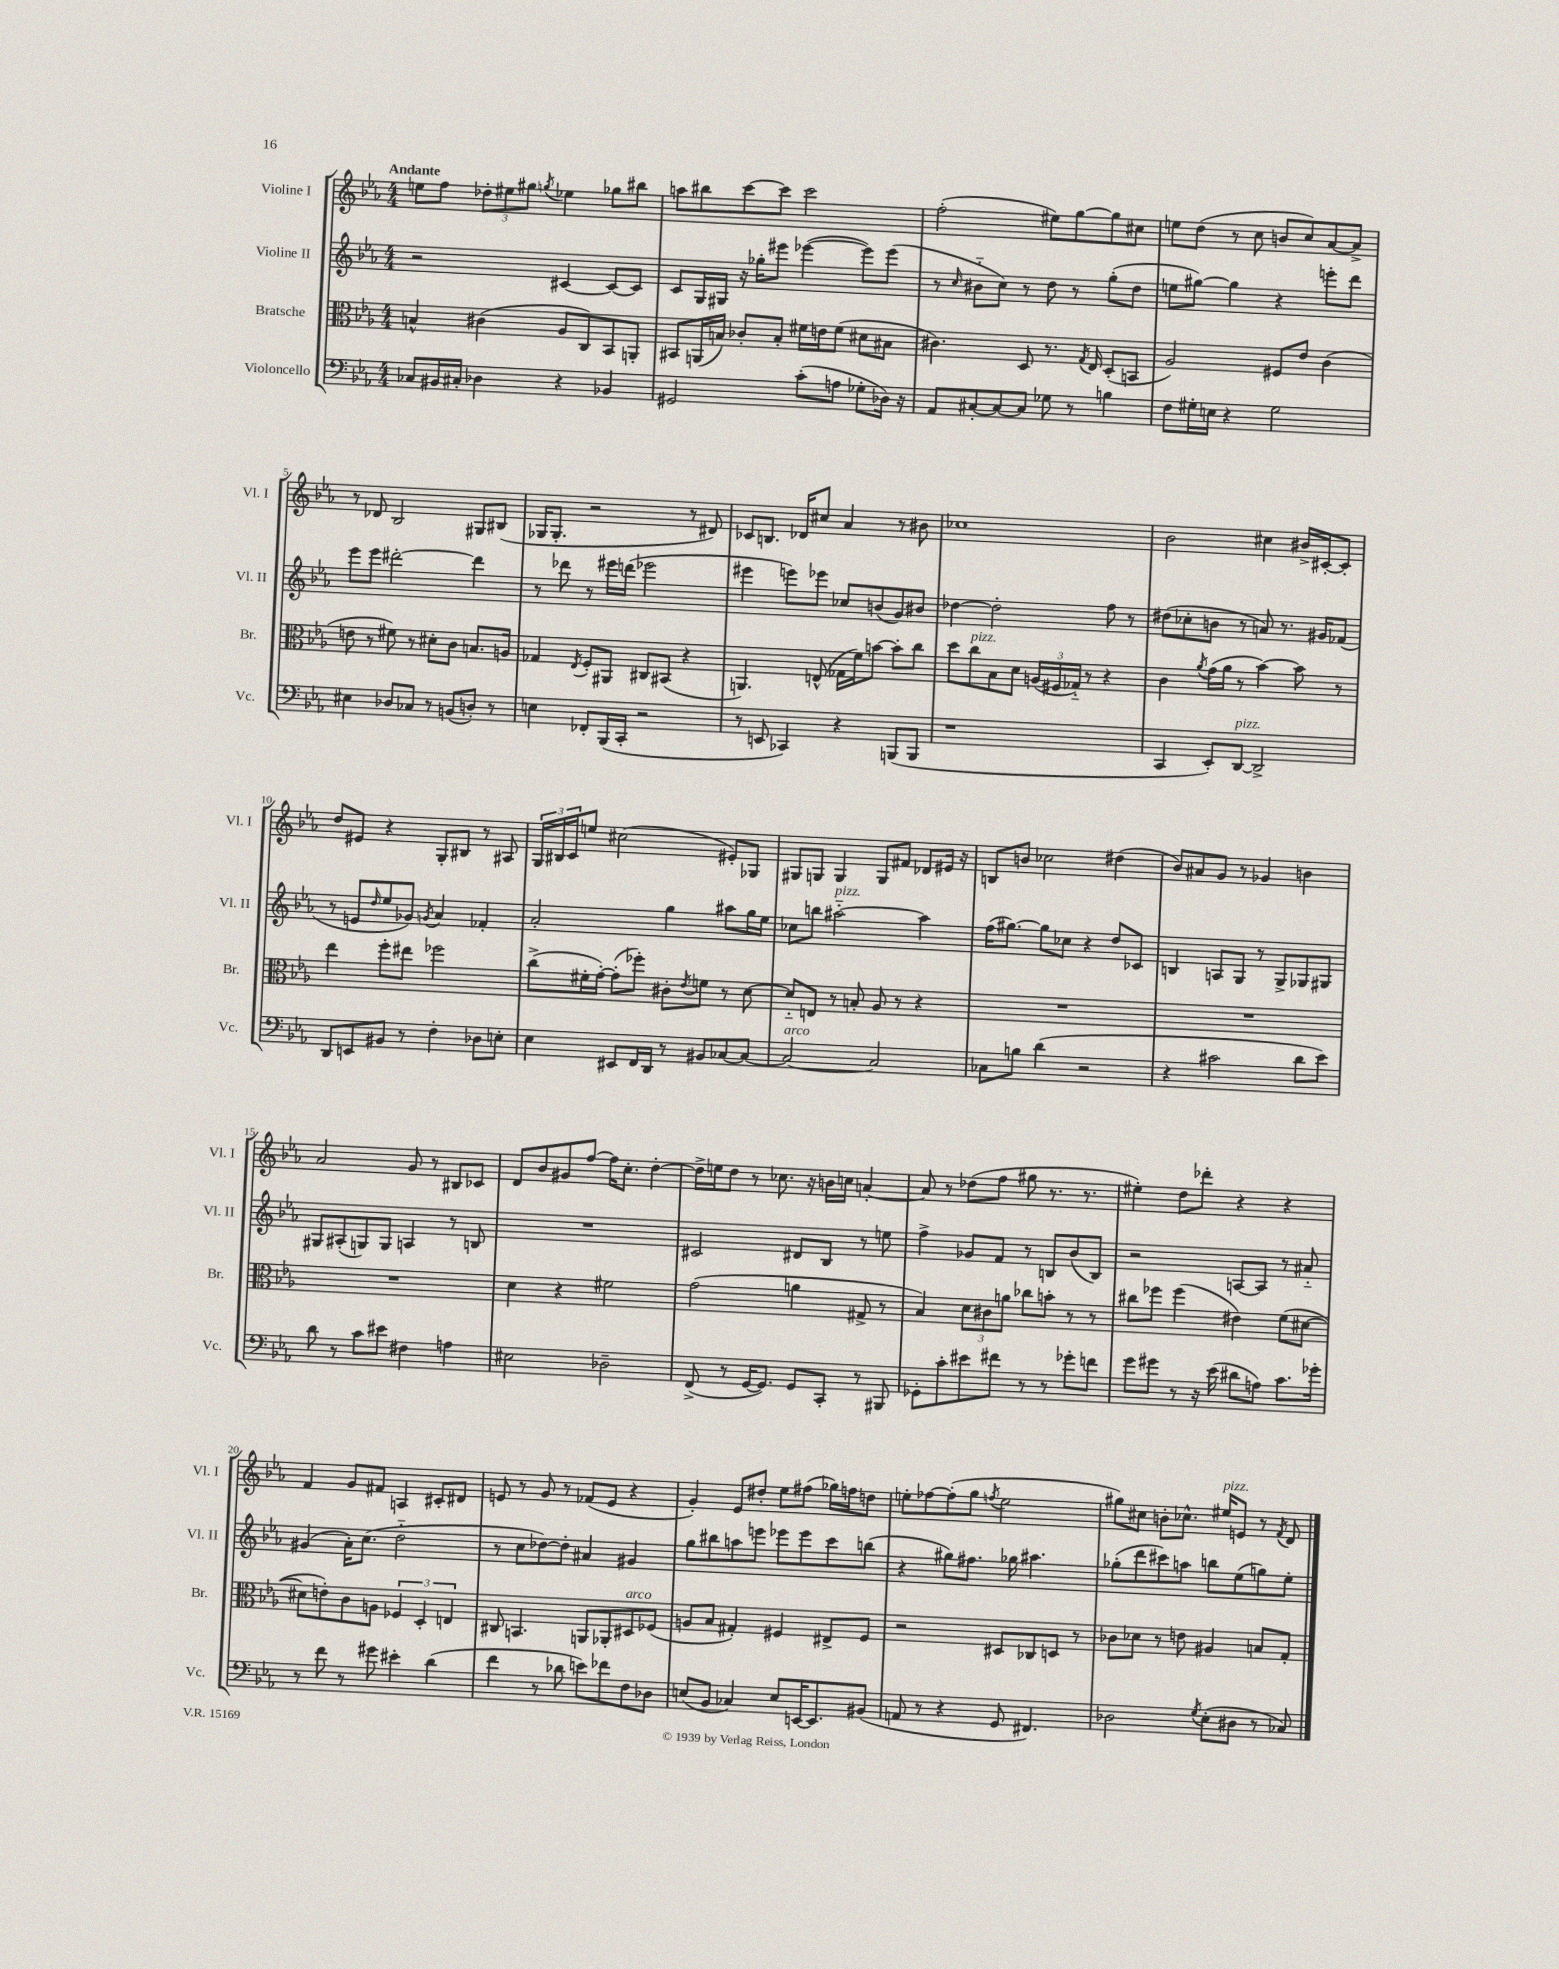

**kern	**kern	**kern	**kern
*staff4	*staff3	*staff2	*staff1
*clefF4	*clefC3	*clefG2	*clefG2
*k[b-e-a-]	*k[b-e-a-]	*k[b-e-a-]	*k[b-e-a-]
*M4/4	*M4/4	*M4/4	*M4/4
8C-/L	4B^^/	2r	8ee\L
16BB#/L	.	.	8ff\J
16C#'/JJ	.	.	.
4D-\	(4c#\	.	12dd-'\L
.	.	.	12ee#\
.	.	.	12gg#\J
.	.	.	8qgg/
4r	8A-/L	[4c#/	4ee-\
.	8C/)	.	.
4BB-/	8BB-/	8c#/_L	8gg-\L
.	8AA'/J	8c#/]J	8bb#\J
=	=	=	=
2GG#/	8BB#/L	8c/L	8aa\L
.	(16AA/L	16G/L	8bb#\
.	16B/JJ)	16G#/JJ	.
.	8c-'/L	16r	[8ccc\
.	.	16gg-'\LK	.
.	8B'/J	8eee#\J	8ccc\]J
(8c'\L	16f#\LL	([4eee-\	2ccc\
.	16e\J	.	.
8A\J	(8f#\J	.	.
8G-'\L	8d#\L	8eee-\]L)	.
16D-\Jk)	8B#\J	(8eee-\J	.
16r	.	.	.
=	=	=	=
8AA-/L	4.c#\)	8r	(2ff'\
.	.	16qqcc/	.
[8C#'/	.	8b#'~\L	.
8C#/_	.	8cc\J)	.
8C#/]J	8D/	8r	.
8G-\	8.r	8dd\	8ee#\L)
8r	.	8r	[8gg\
.	8qG/	.	.
.	16E-/	.	.
4B\	(8D'/L	(8gg'\L	8gg\]
.	8BB/J	8dd\J	8cc#\J
=	=	=	=
8F\L	2A-/)	8ee\L	8ee\L
16G#'\L	.	[8gg#\J)	(8dd\J
16E\JJ	.	.	.
4r	.	4gg#\]	8r
.	.	.	8cc\
2G#\	8F#/L	4r	8b/L
.	8e-/J	.	8cc/)
.	(4c\	8eee'\L	[8a-/
.	.	8ddd\J	8a-^/]J
=	=	=	=
4E#\	8e\	8eee-\L	8r
.	8r	8eee-\J	8d-/
8D-/L	8f#\)	[2ddd#'\	2B-/
8C-/J	8r	.	.
8r	8d#'\L	.	.
(8BB/L	8c\J	.	.
8D'/J)	8.B/L	4ddd#\]	8G#/L
8r	.	.	(8B#/J
.	16A/Jk	.	.
=	=	=	=
4E\	4G-/	8r	16G-/LK
.	.	.	8.G-'/J
.	.	8ddd-\	.
.	8qE-/	.	.
8FF-'/L	8F'/L	8r	2r
(16BBB-/L	8AA#/J	16eee#\LL	.
16CC'/JJ	.	(16ddd\JJ	.
2r	8C#/L	2eee-\	.
.	(8BB#/J	.	.
.	4r	.	8r
.	.	.	8d#/)
=	=	=	=
8r	4.AA/)	4eee#\	8c-/L
8EE/	.	.	8.B/J
4CC-/)	.	8eee\L)	.
.	.	.	16d-/LK
.	(8E^^/	8eee-\J	8cc#/J
4r	16G-\LL	8cc-/L	4a-/
.	16f\J)	.	.
.	[8b\J	(8b/	.
(8BBB/L	8b'\]L	8g/)	8r
8BBB/J	8cc\J	8b#/J	8b#\
=	=	=	=
1r	8dd\L	[4dd-\	1cc-
.	8cc\	.	.
.	8B-\	2dd-'\]	.
.	8d\J	.	.
.	(24A/LL	.	.
.	24F#/	.	.
.	24G-'~/JJ)	.	.
.	8r	.	.
.	4r	8ff\	.
.	.	8r	.
=	=	=	=
4CC/	4c\	(8dd#\L	2b-\
.	.	8cc-'\	.
.	8qa-/	.	.
8EE-'/L)	(16g\LL	8b\J	.
.	16a-\JJ	.	.
[8DD/J	8r	8r	.
2DD^/]	[4b-\)	8a/)	4cc#\
.	.	8.r	.
.	8b-\]	.	16b#^/LL
.	.	16g#/LK	[16c#'/J
.	8r	(8f-/J	8c#'/]J
=	=	=	=
8DD/L	4ee-\	8r	8dd/L
8EE/	.	8e/L	8e#/J
.	.	16qqdd/	.
8BB#/J	8ff'\L	8ee-/	4r
8r	8ee#\J	8g-/J)	.
.	.	8qg/	.
4F'\	2ff-\	4a-/	8G'/L
.	.	.	8B#/J
8D-\L	.	4f-'/	8r
8E'\J	.	.	8A#/
=	=	=	=
4E-\	(8cc^\L	2a-'/	24G/LL
.	.	.	24B#/
.	.	.	24c/J
.	16f#'\L	.	8ee/J
.	[16g'\JJ)	.	.
8EE#/L	(8g'\]L	.	(2cc#\
16FF/L	8ff-'\J)	.	.
16DD/JJ	.	.	.
8r	8c#'\L	4gg\	.
.	8qe-/	.	.
8BB#/L	8f\J	.	.
[8C-/	8r	8aa#\L	8e#'/L)
8C-/_J	[8d\	16gg\L	8G-/J
.	.	16ee-\JJ	.
=	=	=	=
2C-/_	8d'~/]L	8cc-\L	8G#/L
.	8E/J	8bb\J	8G/J
.	8r	[2aa#'~\	4G/
.	8B'/	.	.
2C-/]	8A-/	.	8G/L
.	8r	.	8f#/J
.	4r	4aa#\]	8d-/L
.	.	.	16e#/Jk
.	.	.	16r
=	=	=	=
8C-\L	1r	(16ff\LK	8B/L
.	.	[8.gg#\J)	.
8B\J	.	.	8b/J
(4d\	.	8gg#\]L	2cc-\
.	.	8cc-\J	.
2r	.	4r	.
.	.	8dd/L	(4dd#\
.	.	8c-/J	.
=	=	=	=
4r	1r	4B/	8b-/L)
.	.	.	8a#/
2c#\	.	8A/L	8g/J
.	.	8G/J	8r
.	.	8r	4g-/
.	.	8G^/L	.
8d\L	.	8G-/	4b\
8e-\J)	.	8G#/J	.
=	=	=	=
8d\	1r	8G#/L	2a-/
8r	.	(8A#'/	.
8c\L	.	8G/)	.
8e#\J	.	8G/J	.
4F#\	.	4A/	8g/
.	.	.	8r
4A\	.	8r	8B#/L
.	.	8B/	8c-/J
=	=	=	=
2E#\	4d\	1r	8d/L
.	.	.	8b-/
.	4r	.	8g#/
.	.	.	[8ff/J
2D-~\	2f#\	.	16ff\]LK
.	.	.	8.cc'\J
.	.	.	[4dd'\
=	=	=	=
(8FF^/	(2g\	2c#/	16dd^\]LL
.	.	.	16ee\J
8r	.	.	8dd\J
[16GG/LK	.	.	8r
8.GG/]J)	.	.	.
.	.	.	8.cc-\
8GG/L	4a\	8d#/L	.
.	.	.	16r
8CC'/J	.	8B-/J	16b\LL
.	.	.	16cc\JJ
8r	8G#^/	8r	[4a'/
8BBB#/	8r	8ee\	.
=	=	=	=
8GG-'\L	4B-/)	4ff^\	8a/]
8c'\	.	.	8r
8e#\	12d\L	8g-/L	(8dd-\L
.	12c#\	.	.
8f#\J	.	8f/J	8ff\J
.	12a\J	.	.
8r	8cc-\L	8r	8gg#\
8r	8b'\J	8B/L	8.r
8g-'\L	8r	(8b-/	.
.	.	.	8.r
8f\J	8r	8B/J)	.
=	=	=	=
8g\L	8cc#\L	2r	4ee#'\)
8g#\J	8ff-\J	.	.
8r	(4ff-\	.	8dd\L
16r	.	.	8ddd-'\J
(16e-\	.	.	.
8d#\L	4e#\)	[8A/L	4r
8A\J)	.	8A/]J	.
8.c\L	(8f\L	8r	4r
.	[8d#\J	8a#'~/	.
16g-'\Jk	.	.	.
=	=	=	=
8r	8d#\]L	(4g#/	4f/
8f\	8e'\)	.	.
8r	8c\	16a-'\LK)	8g/L
.	.	(8.cc\J	.
8g#\	8A\J	.	8f#/J
4e#'\	6F-/	2dd'~\	4A/
.	6D'/	.	.
(4d\	.	.	8c#'/L
.	6E/	.	.
.	.	.	8d#/J
=	=	=	=
4f\	8C#/	8r	8e/
.	4.BB/	8cc\L	8r
8r	.	[8dd-\)	8g/
8d-\	.	8dd-'\]J	8r
8e\L)	8AA/L	4a#/	(8f-/L
8f-\	8AA-'/	.	8e/J
8F\	8D#/	4g#/	4r
8D-\J	(8F-/J	.	.
=	=	=	=
(8E/L	8A/L	8gg\L	4g'/)
8BB-/J	8B-/J	8bb#\	.
4C-/)	4G#'/)	8aa\	8e-/L
.	.	8eee\J	8dd#'/J
8E/L	4F#/	8eee-\L	8ee-\L
[16EE/K	.	8eee-\	(8ff#\J
8.EE/]	.	.	.
.	8E#^/L	8ccc\	16gg-\LL)
.	.	.	16ff\J
(8BB#/J	8F#/J	(8bb\J	8dd\J
=	=	=	=
8AA/	2r	4r	8ee'\L
8r	.	.	[8ff-\
4r	.	8gg#\L)	(8ff-'\]
.	.	8.ff#\J	8gg\J
.	.	.	8qff/
8GG/	8D#/L	.	2ee\
.	.	16gg-\	.
4.FF#/)	8C-/	4.aa#\	.
.	8D/J	.	.
.	8r	.	.
=	=	=	=
2D-\	8c-\L	(8gg-'\L	8gg#\L)
.	8d-\J	8ddd\	8cc#\J
.	8r	8ccc#\)	8b'\L
.	8e\	8aa\J	8.cc-^^\J
8qG/	.	.	.
(8E-'\L	4A#/	8bb\L	.
.	.	.	16ee#/LK
8D#\J	.	(8ee-\	8e/J
8r	8B/L	8gg\)	8r
.	.	.	8qf/
8C-/)	8G'/J	8ee-'\J	8d/
==	==	==	==
*-	*-	*-	*-
